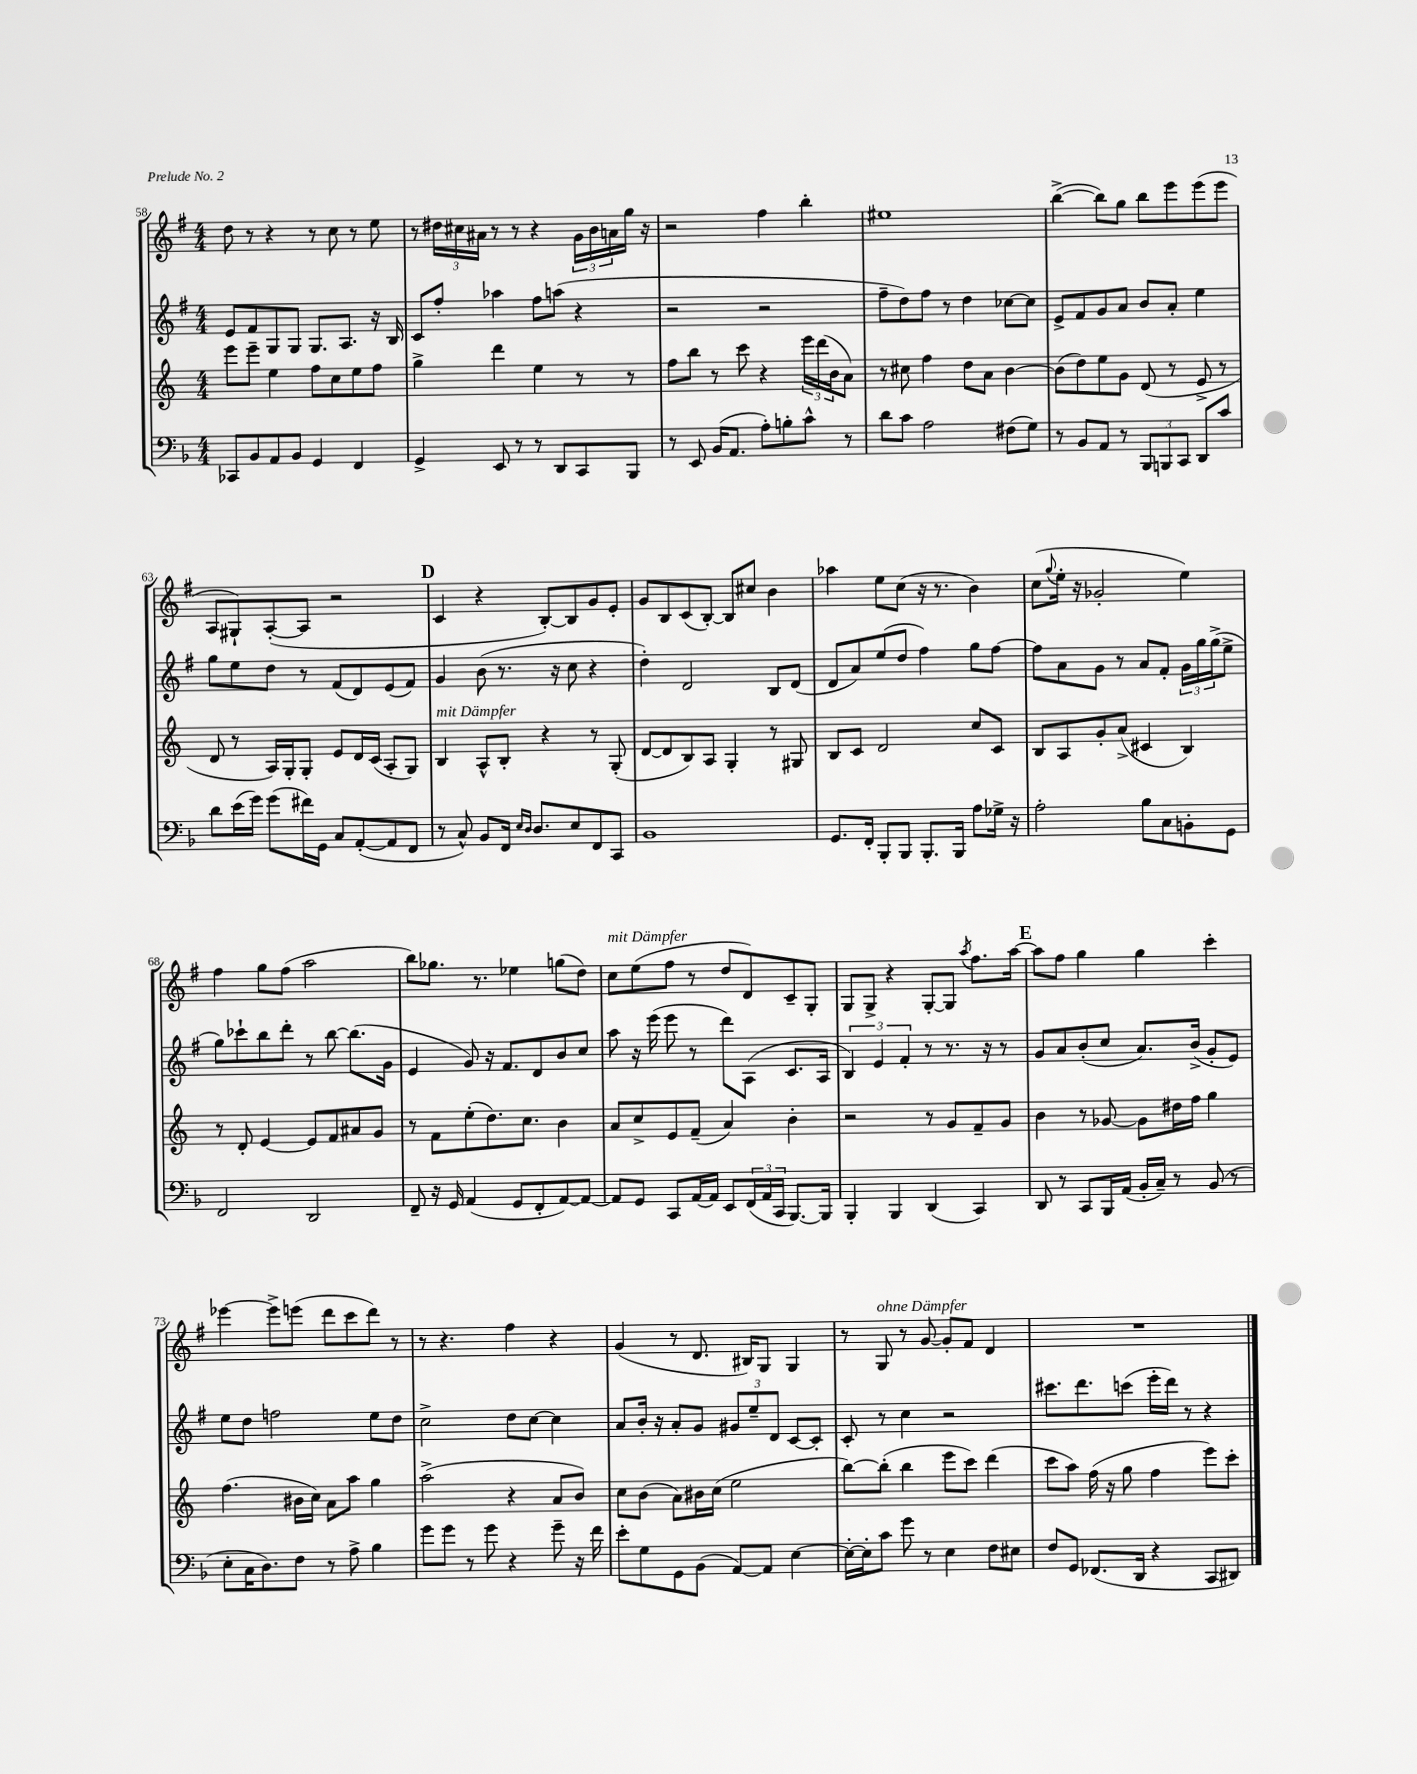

**kern	**kern	**kern	**kern
*staff4	*staff3	*staff2	*staff1
*clefF4	*clefG2	*clefG2	*clefG2
*k[b-]	*k[]	*k[f#]	*k[f#]
*M4/4	*M4/4	*M4/4	*M4/4
8CC-	8eee	8e	8dd
8BB-	8eee~	8f#	8r
8AA	4ee	8G	4r
8BB-	.	8G	.
4GG	8ff	8.G	8r
.	8cc	.	8cc
.	.	8.A	.
4FF	8ee	.	8r
.	8ff	16r	8ee
.	.	16B	.
=	=	=	=
4GG^	4gg^	8c	8r
.	.	8ff#'	24dd#
.	.	.	24cc#
.	.	.	24a#
8EE	4ddd	4aa-	8r
8r	.	.	8r
8r	4ee	8ff#	4r
8DD	.	(8aa	.
8CC	8r	4r	24g
.	.	.	24b
.	.	.	24a
8BBB-	8r	.	16gg
.	.	.	16r
=	=	=	=
8r	8ff	2r	2r
8EE	8bb	.	.
(16BB-	8r	.	.
8.AA	.	.	.
.	8ccc	.	.
8A')	4r	2r	4ff#
8B'	.	.	.
8c^^	24eee	.	4bb'
.	(24ddd	.	.
.	24b	.	.
8r	8a)	.	.
=	=	=	=
8d	8r	8ff#~	1ee#
8c	8cc#	8dd)	.
2A	4ff	8ff#	.
.	.	8r	.
.	8dd	4dd	.
.	8a	.	.
(8F#	[4b	[8cc-	.
8G)	.	8cc-]	.
=	=	=	=
8r	(8b]	8e^	([4bb^
8BB-	8dd)	8f#	.
8AA	8ee	8g	8bb])
8r	8g	8a	8gg
12BBB-	(8d	8b	8bb
12BBB	.	.	.
.	8r	8a'	8eee
12CC	.	.	.
8DD	8e^	4ee	(8eee
8c	8r	.	8eee
=	=	=	=
8d	8d	8gg	8A
(16e	8r	8ee	8G#`)
16g)	.	.	.
(8g	16A)	8dd	([8A'
.	16G'	.	.
16f#)	8G'	8r	8A]
16GG	.	.	.
8C	8e	(8f#	2r
([8AA'	16d	8d)	.
.	(16c	.	.
8AA]	8A'	(8e	.
8FF	8G)	8f#)	.
=	=	=	=
8r	4B	4g	4c
8C^^)	.	.	.
8BB-	8A^^	(8b	4r
16FF	8B'	8.r	.
16qqE	.	.	.
16qqD	.	.	.
8.D	.	.	.
.	4r	.	[8B')
.	.	16r	.
8E	.	8cc	8B]
8FF	8r	4r	8g
8CC	(8G'	.	8e'
=	=	=	=
1BB-	[8d	4dd')	8g
.	8d]	.	8B
.	8B)	2d	(8c
.	8A	.	[8B')
.	4G'	.	8B]
.	.	.	8cc#
.	8r	8B	4b
.	8G#	(8d	.
=	=	=	=
8.GG	8B	8d	4aa-
.	8c	8a)	.
16FF'	.	.	.
8BBB-'	2d	(8ee	8ee
8BBB-	.	8dd	(8cc
8.BBB-'	.	4ff#)	16r
.	.	.	8.r
16BBB-	.	.	.
8A	8cc	8gg	4b)
16G-^	8c	[8ff#	.
16r	.	.	.
=	=	=	=
2A'	8B	8ff#]	(8cc
.	.	.	8qqgg
.	8A	8a	16ee'
.	.	.	16r
.	8g'	8g	2g-'
.	(8a^	8r	.
8B-	4c#	8a	.
8C	.	8f#'	.
8BB'	4B)	24g	4ee)
.	.	24gg	.
.	.	(24gg^	.
8GG	.	8ee^	.
=	=	=	=
2FF	8r	8gg)	4ff#
.	8d'	8ccc-`	.
.	[4e	8bb	8gg
.	.	8ddd'	(8ff#
2DD	8e]	8r	2aa
.	8f	[8bb	.
.	8a#	(8.bb]	.
.	8g	.	.
.	.	16g	.
=	=	=	=
8FF~	8r	4e	8bb)
16r	8f	.	8.gg-
16GG	.	.	.
(4AA	(8ee'	8g)	.
.	.	.	8.r
.	8.dd)	16r	.
.	.	8.f#	.
8GG	.	.	4ee-
.	8.cc	.	.
8FF'	.	8d	.
[8AA)	4b	8b	(8gg
8AA_	.	8cc	8dd)
=	=	=	=
8AA]	8a	8aa	8cc
8GG	8cc^	16r	(8ee
.	.	(16eee	.
8CC	8e	8eee	8ff#
[16AA	(8f~	8r	8r
16AA]	.	.	.
8EE	4a)	8ddd)	8dd
(24FF	.	(8A	8d)
24AA	.	.	.
24CC	.	.	.
[8.BBB-)	4b'	8.c	8c~
.	.	.	8G'
16BBB-]	.	16A	.
=	=	=	=
4BBB-'	2r	6B)	8G
.	.	.	8G^
.	.	6e	.
4BBB-	.	.	4r
.	.	6f#'	.
(4DD	8r	8r	[8G'
.	8g	8.r	8G]
.	.	.	8qaa
4CC)	8f~	.	8.ff#
.	.	16r	.
.	8g	8r	.
.	.	.	[16aa
=	=	=	=
8DD	4b	8g	8aa]
8r	.	8a	8ff#
8CC	8r	(8b'	4gg
16BBB-	[8g-	8cc	.
(16AA	.	.	.
16BB-'	8g-]	8.a)	4gg
16C~)	.	.	.
8r	16dd#	.	.
.	16ff	(16b^	.
(8BB-	4gg	8g'	4ccc'
8r	.	8e)	.
=	=	=	=
8E'	(4.ff	8ee	[4eee-
16C	.	8dd	.
8.D)	.	.	.
.	.	2ff	8eee-^]
8F	16b#	.	(8eee
.	16cc)	.	.
8r	8a	.	8ddd
8A^	8aa	.	8ccc
4B-	4gg	8ee	8ddd)
.	.	8dd	8r
=	=	=	=
8g	(2aa^	2cc^	8r
8g	.	.	4.r
8r	.	.	.
8g	.	.	.
4r	4r	8dd	4ff#
.	.	[8cc	.
8g~	8a	4cc]	4r
16r	8b)	.	.
16f	.	.	.
=	=	=	=
8e'	8cc	8a	(4g
8G	(8b	16b'	.
.	.	16r	.
8GG	8a)	8a'	8r
(8BB-	16b#	8g	8.d
.	(16cc	.	.
[8AA)	2ee	12g#	.
.	.	.	16B#)
.	.	12ee~	.
8AA]	.	.	8G
.	.	12d	.
[4E	.	[8c	4G
.	.	8c']	.
=	=	=	=
16E'_	[8bb)	8c'	8r
16E']	.	.	.
8c	(8bb']	8r	8G
8g	4bb	4cc	8r
8r	.	.	[8g
4E	8eee	2r	8g']
.	8ccc)	.	8f#
8F	(4ddd	.	4d
8E#	.	.	.
=	=	=	=
8F	8ccc	8.ccc#	1r
8GG	8aa)	.	.
.	.	8.ddd	.
(8.FF-	(16ff	.	.
.	16r	.	.
.	8gg	(8ccc	.
16DD	.	.	.
4r	4ff	16eee'	.
.	.	16ddd)	.
.	.	8r	.
8CC	8eee)	4r	.
8DD#)	8ccc'	.	.
==	==	==	==
*-	*-	*-	*-
